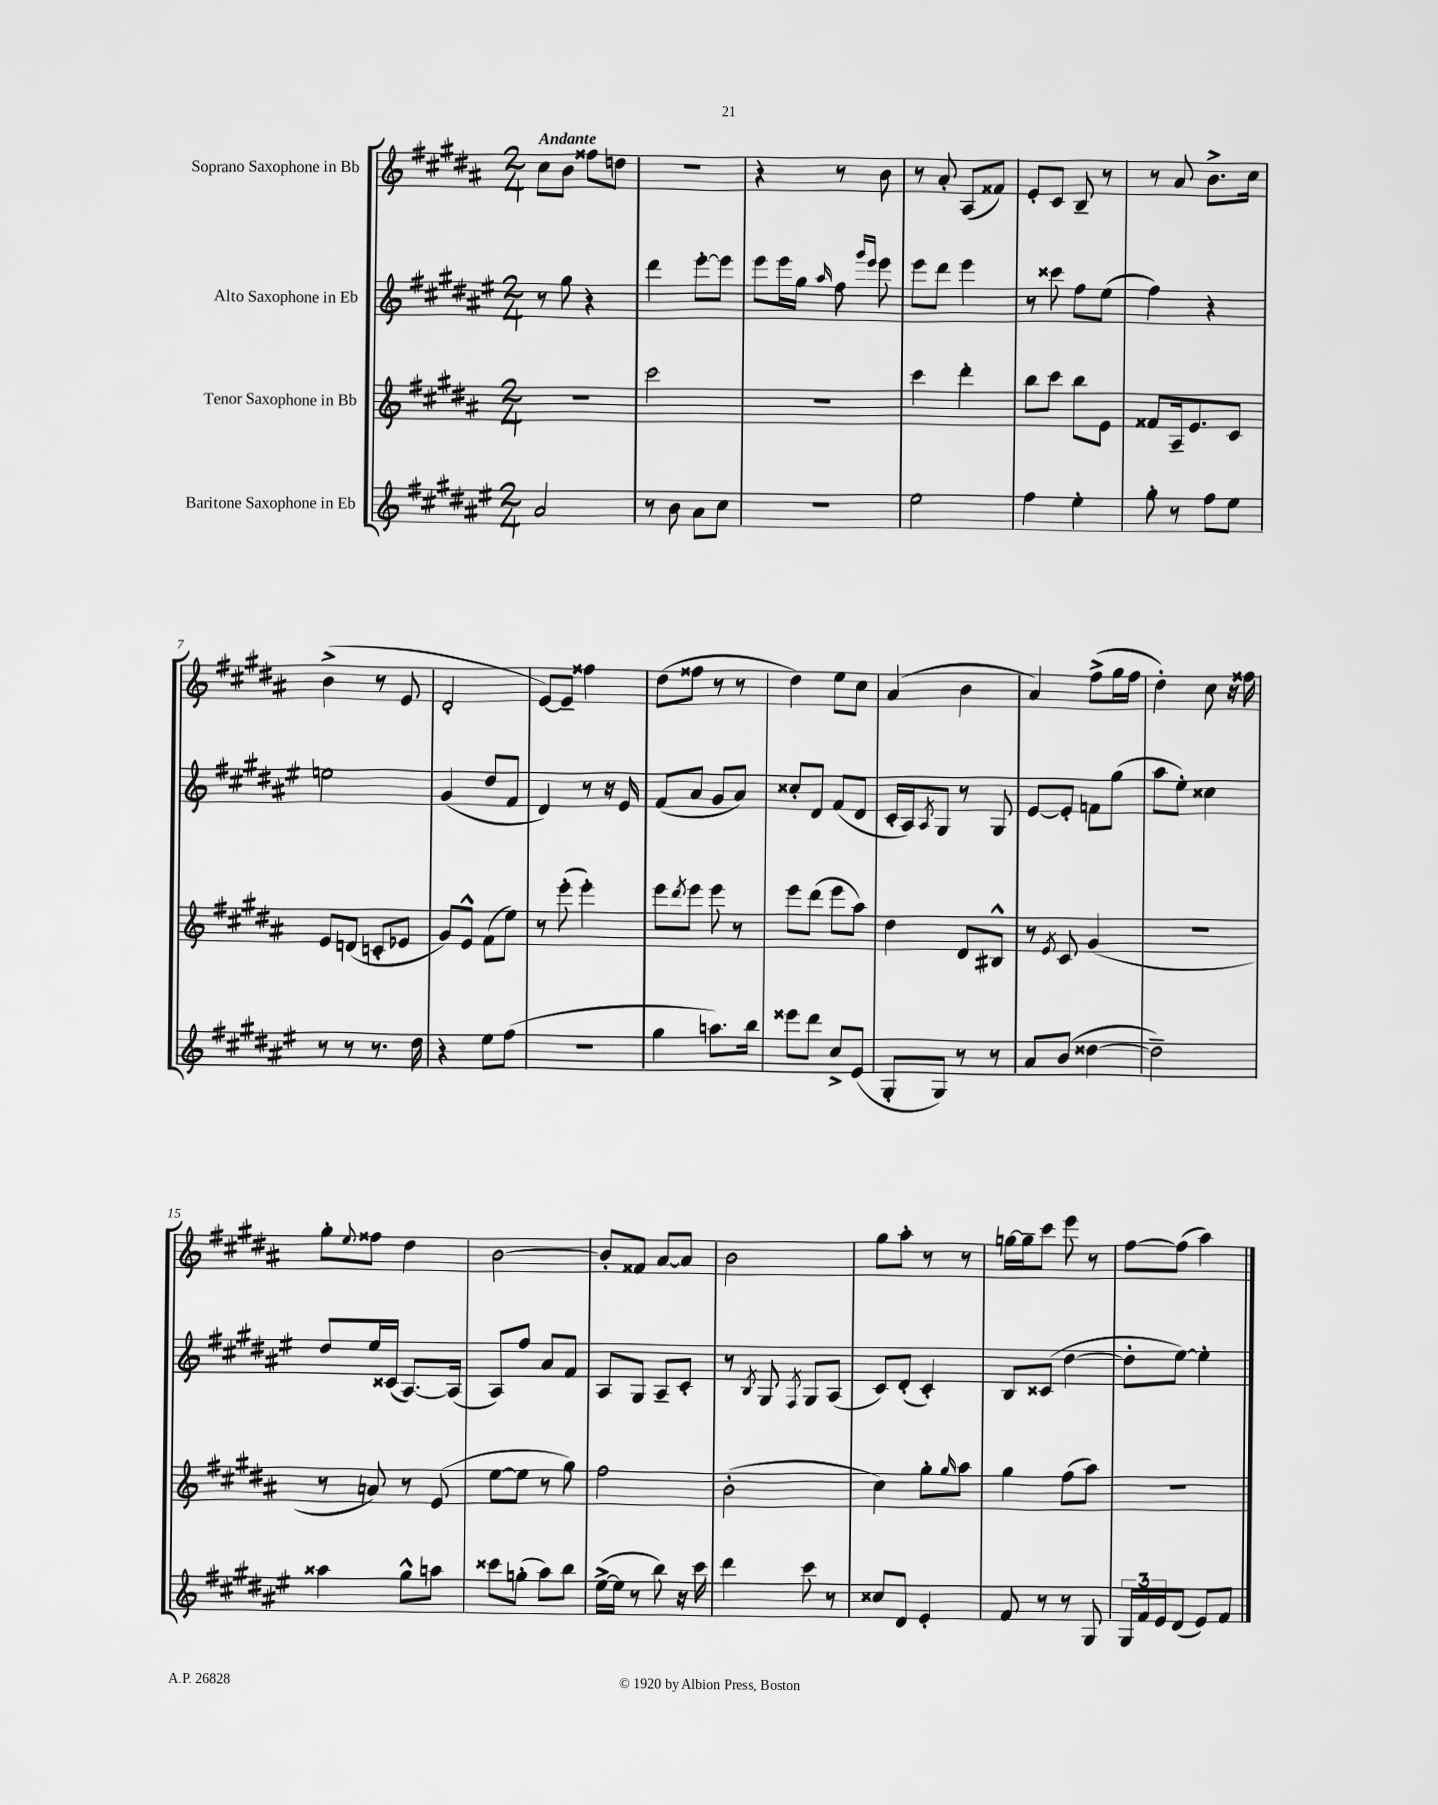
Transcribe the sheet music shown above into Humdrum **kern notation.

**kern	**kern	**kern	**kern
*part4	*part3	*part2	*part1
*staff4	*staff3	*staff2	*staff1
*I"Baritone Saxophone in Eb	*I"Tenor Saxophone in Bb	*I"Alto Saxophone in Eb	*I"Soprano Saxophone in Bb
*clefG2	*clefG2	*clefG2	*clefG2
*k[f#c#g#d#a#e#]	*k[f#c#g#d#a#]	*k[f#c#g#d#a#e#]	*k[f#c#g#d#a#]
*M2/4	*M2/4	*M2/4	*M2/4
=1	=1	=1	=1
!	!	!	!LO:TX:a:B:t=Andante
2a#/	2r	8r	8cc#\L
.	.	8gg#\	8b\J
.	.	4r	8ff##X\L
.	.	.	8ddn\J
=2	=2	=2	=2
8r	2ccc#\	4ddd#\	2r
8b\	.	.	.
8a#\L	.	[8eee#'\L	.
8cc#\J	.	8eee#\J]	.
=3	=3	=3	=3
2r	2r	8eee#\L	4r
.	.	16eee#\L	.
.	.	16gg#\JJ	.
.	.	16qqaa#/	.
.	.	8ff#\	8r
.	.	16qqggg#/LL	.
.	.	16qqeee#/JJ	.
.	.	8eee#\	8b\
=4	=4	=4	=4
2ee#\	4ccc#\	8eee#\L	8r
.	.	8ddd#\J	8a#'/
.	4ddd#'\	4eee#\	(8A#/L
.	.	.	8f##X/J)
=5	=5	=5	=5
4ff#\	8bb\L	8r	8e'/L
.	8ccc#\J	8ccc##X\	8c#/J
4ee#'\	8bb\L	8ff#\L	8B~/
.	8e\J	(8ee#\J	8r
=6	=6	=6	=6
8gg#'\	8f##X/L	4ff#\)	8r
8r	16A#~/k	.	8a#/
.	8.e/	.	.
8ff#\L	.	4r	8.b^\L
8ee#\J	8c#/J	.	.
.	.	.	16cc#\Jk
!!LO:LB:g=z
=7	=7	=7	=7
8r	8e/L	2een\	(4b^\
8r	(8dn/J	.	.
8.r	8cn'/L	.	8r
.	8e-X/J	.	8e/
16dd#\	.	.	.
=8	=8	=8	=8
4r	8g#/L)	(4g#/	2d#'/
.	8e^^/J	.	.
8ee#\L	(8f#\L	8dd#/L	.
(8ff#\J	8ee\J)	8f#/J	.
=9	=9	=9	=9
2r	8r	4d#/)	[8e/L)
.	(8eee'\	.	8e~/J]
.	4eee'\)	8r	4ff##X\
.	.	16r	.
.	.	16e#/	.
=10	=10	=10	=10
4gg#\	8eee\L	(8f#/L	(8dd#\L
.	8qddd#/	.	.
.	8eee\J	8a#/J	8ff##X\J
8.aan\L)	8eee\	8g#/L	8r
.	8r	8a#/J)	8r
16bb\Jk	.	.	.
=11	=11	=11	=11
8eee##X\L	8eee\L	8cc##X'/L	4dd#\)
8ddd#\J	(8ddd#\J	8d#/J	.
8cc#^/L	8eee\L	(8f#/L	8ee\L
(8e#/J	8aa#\J)	8d#/J	8cc#\J
=12	=12	=12	=12
8G#'/L	4dd#\	16c#'/LL	(4a#/
.	.	16A#/J)	.
.	.	8qA#/	.
8G#/J)	.	8G#/J	.
8r	8d#/L	8r	4b\
8r	8B#X^^/J	8G#/	.
=13	=13	=13	=13
8a#/L	8r	[8e#/L	4a#/)
.	8qe/	.	.
(8b/J	8c#/	8e#'/J]	.
[4dd##X\	(4g#/	8fn\L	(8ff#^\L
.	.	(8gg#\J	16gg#\L
.	.	.	16ff#\JJ
=14	=14	=14	=14
2dd##~\])	2r	8aa#\L	4dd#'\)
.	.	8ee#'\J)	.
.	.	4cc##X\	8cc#\
.	.	.	16r
.	.	.	16ff##X\
!!LO:LB:g=z
=15	=15	=15	=15
4aa##X\	8r	8dd#/L	8gg#'\L
.	.	.	8qqee/
.	8an/)	16ee#/L	8ff##X\J
.	.	(16c##X/JJ	.
8gg#^^\L	8r	[8.A#/L)	4dd#\
8aan\J	(8e/	.	.
.	.	(16A#/Jk]	.
=16	=16	=16	=16
8ccc##X\L	[8ee\L	8A#/L)	[2b\
(8ggn'\J	8ee\J]	8ff#/J	.
8aa#\L)	8r	8a#/L	.
8bb\J	8gg#\)	8f#/J	.
=17	=17	=17	=17
([16ee#^\LL	2ff#\	8A#/L	8b'/L]
16ee#\JJ]	.	.	.
8r	.	8G#/J	8f##X/J
8bb\)	.	8A#~/L	[8a#/L
16r	.	8c#'/J	8a#/J]
16ccc#\	.	.	.
=18	=18	=18	=18
4ddd#\	(2b'\	8r	2b\
.	.	8qB/	.
.	.	8G#/	.
.	.	8qF#/	.
8ccc#\	.	8G#/L	.
8r	.	(8A#/J	.
=19	=19	=19	=19
8cc##X/L	4cc#\)	8c#/L)	8gg#\L
8d#/J	.	(8d#'/J	8aa#'\J
4e#'/	8gg#'\L	4c#'/)	8r
.	16qqgg#/	.	.
.	8aa#\J	.	8r
=20	=20	=20	=20
8f#/	4gg#\	8B/L	[16ggn\LL
.	.	.	16gg~\J]
8r	.	(8c##X/J	8ccc#\J
8r	(8ff#\L	[4dd#\	8eee\
8G#/	8aa#\J)	.	8r
=21	=21	=21	=21
24G#/LL	2r	8dd#'\L]	[8ff#\L
24f#/	.	.	.
24e#/J	.	.	.
(8d#/J	.	[8ee#\J)	(8ff#\J]
8e#/L)	.	4ee#'\]	4aa#\)
8f#/J	.	.	.
==	==	==	==
*-	*-	*-	*-
